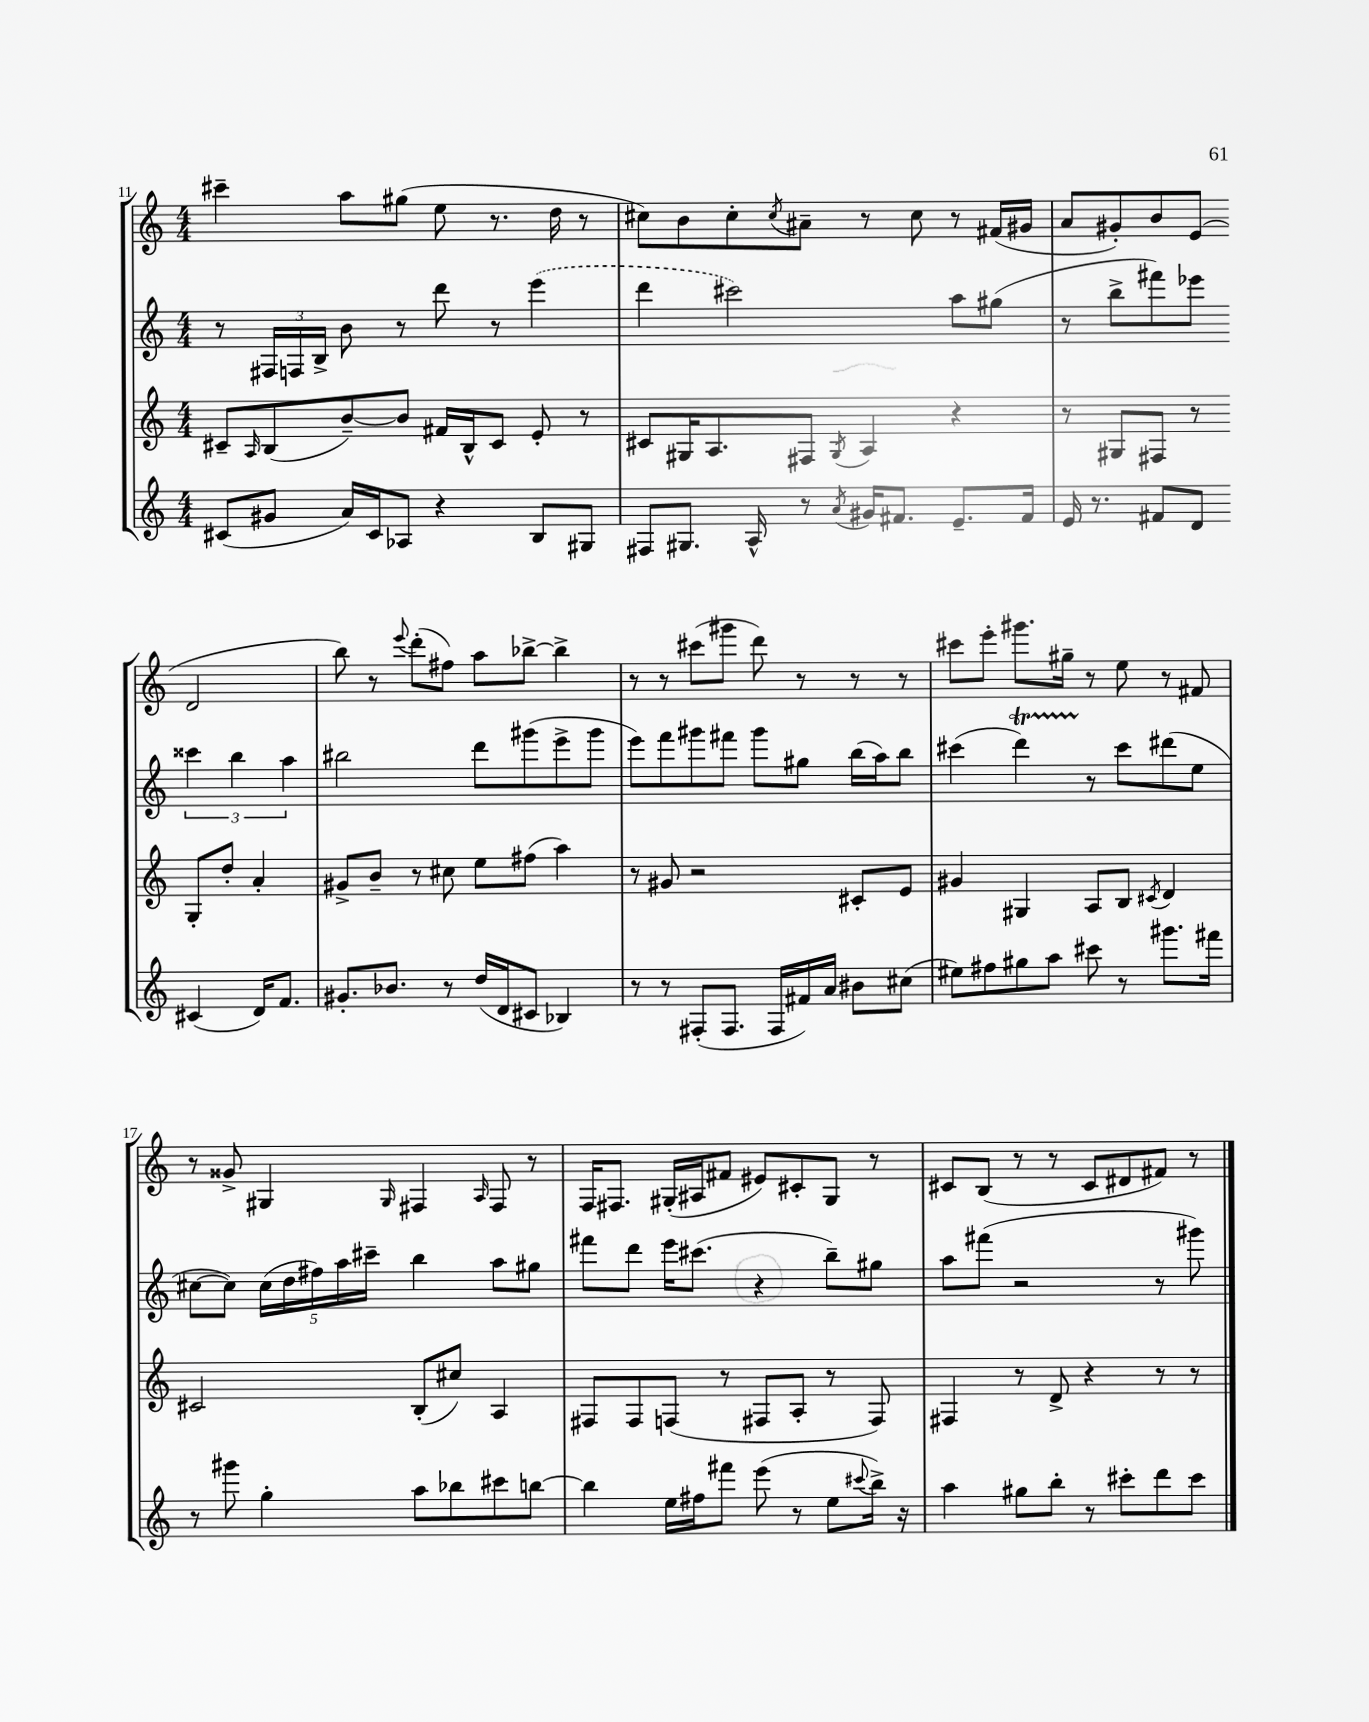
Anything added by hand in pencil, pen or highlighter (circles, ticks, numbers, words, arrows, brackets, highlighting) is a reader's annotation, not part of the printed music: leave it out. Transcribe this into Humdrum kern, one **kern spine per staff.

**kern	**kern	**kern	**kern
*part4	*part3	*part2	*part1
*staff4	*staff3	*staff2	*staff1
*clefG2	*clefG2	*clefG2	*clefG2
*k[]	*k[]	*k[]	*k[]
*M4/4	*M4/4	*M4/4	*M4/4
=11	=11	=11	=11
(8c#X/L	8c#X~/L	8r	4ccc#X~\
.	16qqA/	.	.
8g#X/J	(8B/	24F#X/LL	.
.	.	24Fn/	.
.	.	24B^/JJ	.
16a/LL)	[8b~/)	8b\	8aa\L
16c#/J	.	.	.
8A-X/J	8b/J]	8r	(8gg#X\J
4r	16f#X/LL	8ddd\	8ee\
.	16B^^/J	.	.
.	8c#/J	8r	8.r
8B/L	8e'/	(4eee\	.
.	.	.	16dd\
8G#X/J	8r	.	8r
=12	=12	=12	=12
8F#X/L	8c#X/L	4ddd\	8cc#X\L)
8.G#X/J	16G#X/K	.	8b\
.	8.A/	.	.
.	.	2ccc#X\)	8cc#'\
16A^^/	.	.	.
.	.	.	8qcc#/
8r	8F#X/J	.	8a#X~\J
8qa/	8qG#/	.	.
16g#X/KL	4A/	.	8r
8.f#X/J	.	.	.
.	.	.	8cc#\
8.e~/L	4r	8aa\L	8r
.	.	(8gg#X\J	(16f#X/LL
16f#/Jk	.	.	16g#X/JJ
=13	=13	=13	=13
16e/	8r	8r	8a/L
8.r	.	.	.
.	8G#X/L	8bb^\L	8g#X'/)
8f#X/L	8F#X/J	8fff#X\)	8b/
8d/J	8r	8eee-X\J	(8e/J
(4c#X/	8G#'/L	6ccc##X\	2d/
.	8dd'/J	.	.
.	.	6bb\	.
16d/KL)	4a'/	.	.
8.f#/J	.	.	.
.	.	6aa\	.
!!LO:LB:g=z
=14	=14	=14	=14
8.g#X'/L	8g#X^/L	2bb#X\	8bb\)
.	8b~/J	.	8r
8.b-X/J	.	.	.
.	.	.	8qqeee/
.	8r	.	(8ddd'\L
8r	8cc#X\	.	8ff#X\J)
(16dd/LL	8ee\L	8ddd\L	8aa\L
16d/J	.	.	.
8c#X/J	(8ff#X\J	(8ggg#X\	[8bb-X^\J
4B-X/)	4aa\)	8eee^\	4bb-^\]
.	.	8ggg#\J	.
=15	=15	=15	=15
8r	8r	8eee\L)	8r
8r	8g#X/	8fff\	8r
(8F#X'/L	2r	8ggg#X\	(8ccc#X\L
8.F#/J	.	8fff#X\J	8ggg#X\J
.	.	8ggg#\L	8ddd\)
16F#/LL	.	.	.
16f#X/)	.	8gg#X\J	8r
16a/JJ	.	.	.
8b#X\L	8c#X'/L	(16bb\LL	8r
.	.	16aa\J)	.
(8cc#X\J	8e/J	8bb\J	8r
=16	=16	=16	=16
8ee#X\L)	4g#X/	(4ccc#X\	8ccc#X\L
8ff#X\	.	.	8eee'\J
8gg#X\	4G#X/	4dddT\)	8.ggg#X\L
8aa\J	.	.	.
.	.	.	16gg#X~\Jk
8ccc#X\	8A/L	8r	8r
8r	8B/J	8ccc#\L	8ee\
.	8qc#X/	.	.
8.ggg#X\L	4d/	(8ddd#X\	8r
.	.	8ee\J	8f#X/
16fff#X\Jk	.	.	.
!!LO:LB:g=z
=17	=17	=17	=17
8r	2c#X/	[8cc#X\L	8r
8ggg#X\	.	8cc#\J])	8g##X^/
4gg'\	.	(20cc#\LL	4G#X/
.	.	20dd\	.
.	.	20ff#X\)	.
.	.	20aa\	.
.	.	20ccc#X~\JJ	.
.	.	.	16qqG#/
8aa\L	(8B'/L	4bb\	4F#X/
8bb-X\	8cc#X/J)	.	.
.	.	.	16qqA/
8ccc#X\	4A/	8aa\L	8F#/
[8bbn\J	.	8gg#X\J	8r
=18	=18	=18	=18
4bb\]	8F#X/L	8fff#X\L	16F/KL
.	.	.	8.F#X/J
.	8F#/	8ddd\J	.
16ee\LL	(8Fn/J	16eee\KL	(16G#X'/LL
16ff#X\J	.	(8.ccc#X\J	16A#X/J
8fff#X\J	8r	.	8f#X/J
(8eee\	8F#X/L	4r	8e#X/L)
8r	8A'/J	.	8c#X'/
8ee\L	8r	8bb~\L)	8G#/J
8qqccc#X/	.	.	.
16bb^\Jk)	8F#/)	8gg#X\J	8r
16r	.	.	.
=19	=19	=19	=19
4aa\	4F#X/	8aa\L	8c#X/L
.	.	(8fff#X\J	(8B/J
8gg#X\L	8r	2r	8r
8bb'\J	8d^/	.	8r
8r	4r	.	8c#/L
8ccc#X'\L	.	.	8d#X/
8ddd\	8r	8r	8f#X/J)
8ccc#\J	8r	8ggg#X\)	8r
==	==	==	==
*-	*-	*-	*-
